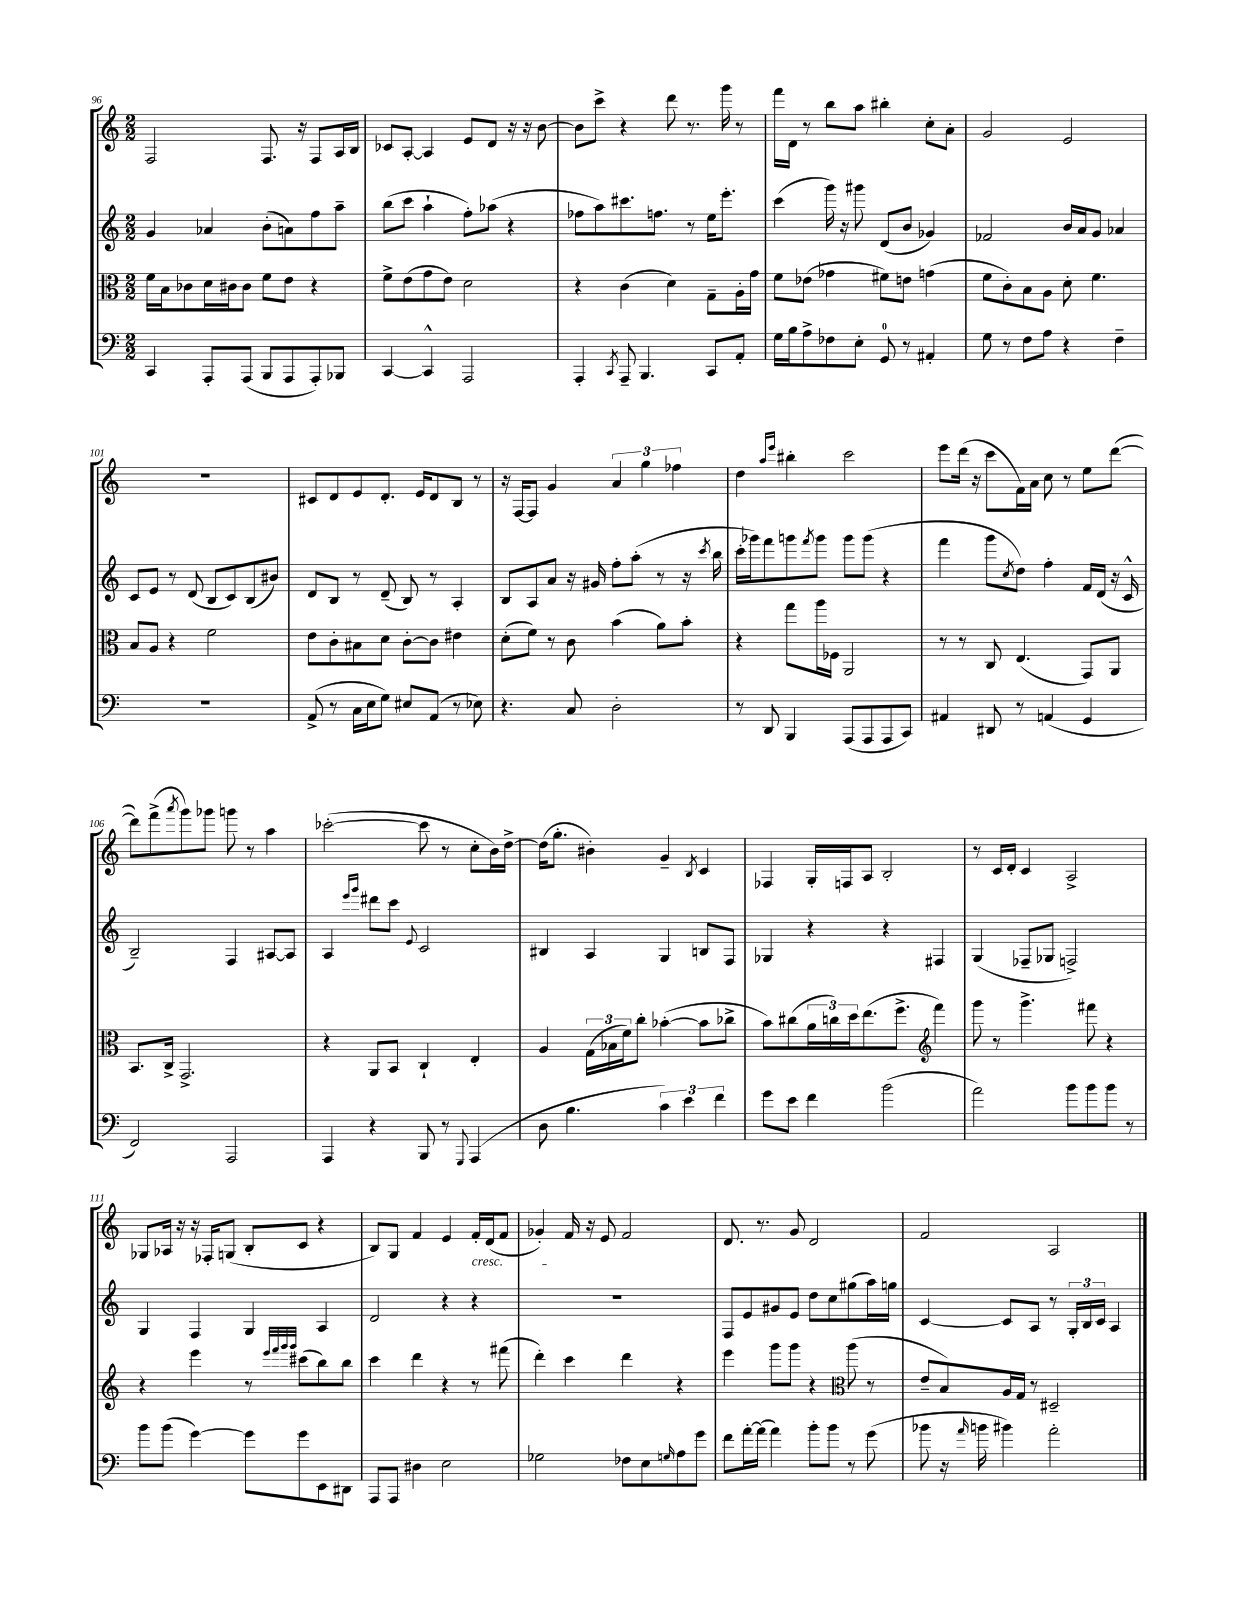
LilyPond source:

<<
\new StaffGroup <<
\new Staff = "s0" {
    \clef treble \key c \major \numericTimeSignature \time 2/2
    f2 f8. r16 f8 a16 b16 |
    ces'8 a8~-. a4 e'8 d'8 r16 r16 b'8~ |
    b'8 c'''8-> r4 d'''8 r8. g'''16 r8 |
    f'''16 d'16 r8 b''8 a''8 bis''4-. c''8-. a'8-. |
    g'2 e'2 |
    R1 |
    cis'8 d'8 e'8 d'8.-. e'16 d'8 b8 r8 |
    r16 f16~ f8 g'4 \tuplet 3/2 { a'4 g''4 fes''4 } |
    d''4 \grace { a''16 e'''16 } bis''4-. c'''2 |
    e'''8 d'''16( r16 c'''8 f'16) a'16 c''8 r8 e''8 d'''8~( |
    d'''8) f'''8->( \acciaccatura { a'''8 } g'''8) ges'''8 g'''8 r8 a''4 |
    ces'''2~-.( ces'''8 r8 c''8-. b'16) d''16~-> |
    d''16( g''8.-. bis'4-.) g'4-- \acciaccatura { b8 } c'4 |
    fes4 g16-. f16 a8 b2-. |
    r8 c'16 d'16-. c'4 a2-> |
    ges8 aes16 r16 r16 fes16-. g8( b8-. c'8 r4 |
    b8) g8 f'4 e'4 f'16-.\cresc d'16( f'8 |
    ges'4-.) f'16\! r16 e'8 f'2 |
    d'8. r8. g'8 d'2 |
    f'2 a2 \bar "|." |
}
\new Staff = "s1" {
    \clef treble \key c \major \numericTimeSignature \time 2/2
    g'4 aes'4 b'8-.( a'8) f''8 a''8-- |
    b''8( c'''8 a''4-! f''8-.) aes''8( r4 |
    fes''8 a''8) cis'''8. f''8. r8 e''16 e'''8.-. |
    c'''4( g'''16) r16 gis'''8 d'8( b'8 ges'4) |
    fes'2 b'16 a'16 g'8 aes'4 |
    c'8 e'8 r8 d'8( b8 c'8) b8( bis'8) |
    d'8 b8 r8 d'8--( b8) r8 a4-. |
    b8 a8 a'8 r16 gis'16 f''8-. a''8-.( r8 r16 \acciaccatura { c'''8 } b''16 |
    c'''16-. ges'''16) f'''8 g'''8 \acciaccatura { f'''8 } g'''8 g'''8 g'''8( r4 |
    f'''4 g'''8 \acciaccatura { c''8 } d''8) f''4-. f'16 d'16( r16 c'16-^ |
    b2--) f4 ais8~ ais8 |
    a4 \grace { e'''16 g'''16 } dis'''8 c'''8 \appoggiatura { e'8 } c'2 |
    bis4 a4 g4 b8 f8 |
    ges4 r4 r4 fis4 |
    g4( fes8-- ges8 f2->) |
    g4 f4 g4 a4 |
    d'2 r4 r4 |
    R1 |
    f8 e'8 gis'8 e'8 d''8 c''8 gis''8( a''16) g''16 |
    c'4~ c'8 a8 r8 \tuplet 3/2 { g16-. b16 c'16 } a4 \bar "|." |
}
\new Staff = "s2" {
    \clef alto \key c \major \numericTimeSignature \time 2/2
    f'16 b16 ces'8 d'16 cis'16 cis'8 f'8 e'8 r4 |
    f'8-> e'8( g'8 e'8) d'2 |
    r4 c'4( d'4) g8-- a16-. g'16 |
    f'8 ees'8( ges'4 fis'8) e'8 g'4( |
    f'8 c'8-.) b8 a8 d'8-. f'4. |
    b8 a8 r4 f'2 |
    e'8 c'8-. bis8 d'8 c'8~-. c'8 eis'4 |
    d'8-.( f'8) r8 c'8 b'4( a'8) b'8-. |
    r4 g''8 a''16 fes16 a,2 |
    r8 r8 c8 e4.( g,8) a,8 |
    b,8. c16-> g,2.-> |
    r4 a,8 b,8 c4-! e4-. |
    a4 \tuplet 3/2 { g16( bes16 f'16) } c''8-. bes'4~-.( bes'8 ces''8-> |
    b'8) cis''8( \tuplet 3/2 { a'16 c''16) d''16 } e''8.( f''8.-> \clef treble f'''4) |
    g'''8 r8 g'''4.-> fis'''8 r4 |
    r4 e'''4 r8 \grace { e'''32 f'''32 g'''32 g'''32 } cis'''8( b''8) b''8 |
    c'''4 d'''4 r4 r8 fis'''8( |
    d'''4-.) c'''4 d'''4 r4 |
    e'''4 g'''8 g'''8 r4 \clef alto a''8( r8 |
    e'8-- b8) a16 g16 r8 dis2-- \bar "|." |
}
\new Staff = "s3" {
    \clef bass \key c \major \numericTimeSignature \time 2/2
    c,4 a,,8-. a,,8( b,,8 a,,8 a,,8-.) bes,,8 |
    c,4~ c,4-^ a,,2 |
    a,,4-. \acciaccatura { c,8 } a,,8-- b,,4. c,8 a,8-. |
    g16 b16 a8-> fes8 e8-. g,8-0 r8 ais,4-. |
    g8 r8 f8 a8 r4 f4-- |
    R1 |
    a,8->( r8 c16 e16 g8) eis8 a,8( r8 ees8) |
    r4. c8 d2-. |
    r8 d,8 b,,4 a,,8( a,,8 a,,8 c,8) |
    ais,4 dis,8 r8 a,4( g,4 |
    f,2) a,,2 |
    a,,4 r4 b,,8 r8 \appoggiatura { g,,8 } a,,4( |
    d8 b4. \tuplet 3/2 { c'4) e'4 f'4 } |
    g'8 e'8 f'4 b'2( |
    a'2) b'8 b'8 b'8 r8 |
    b'8 b'8( g'4~) g'8 g'8 e,8 dis,8 |
    a,,8 a,,8 dis4 e2 |
    ges2 fes8 e8 \grace { g16 } a8 g'8 |
    f'8 a'16~-. a'16( a'4) b'8-. b'8 r8 g'8( |
    bes'8 r16 \grace { a'16 } b'16 bis'4) a'2-. \bar "|." |
}
>>
>>
\layout { \context { \Score currentBarNumber = #96 } }
